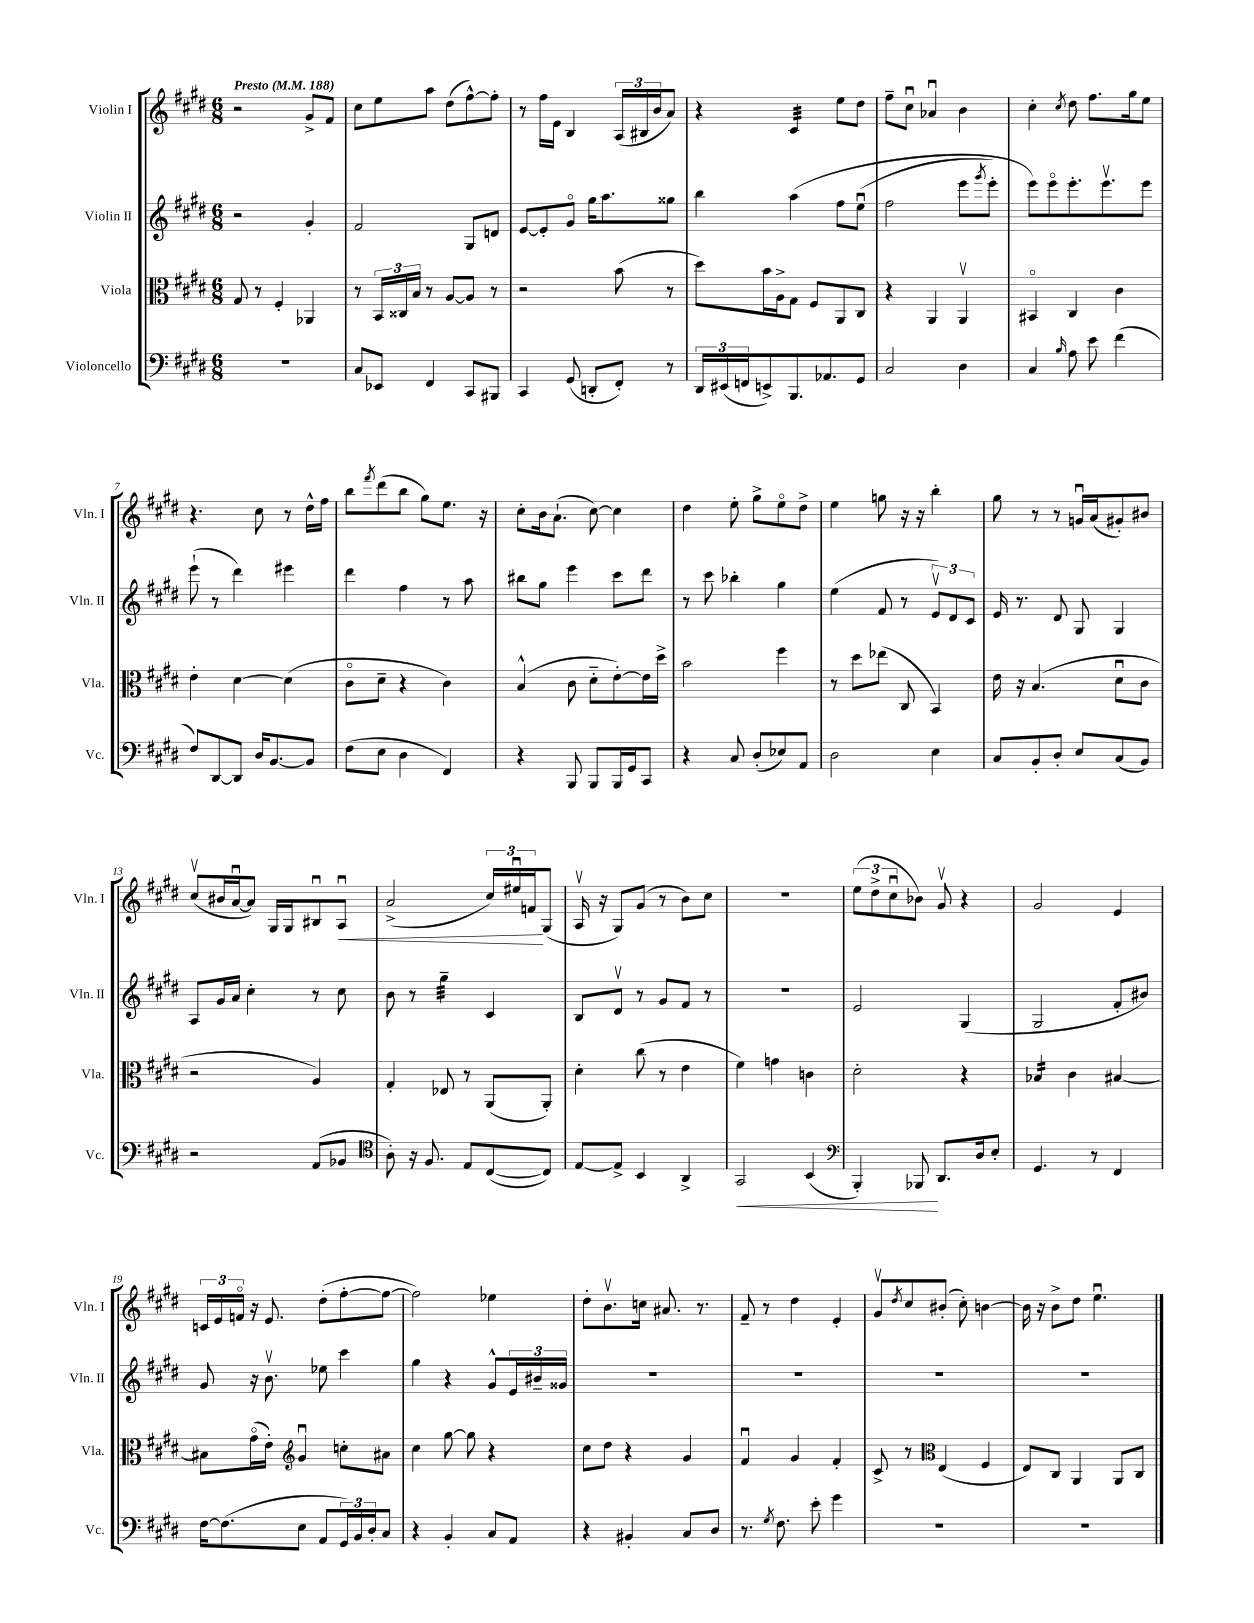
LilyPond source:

<<
\new StaffGroup <<
\new Staff = "s0" \with { instrumentName = "Violin I" shortInstrumentName = "Vln. I" } {
    \clef treble \key e \major \numericTimeSignature \time 6/8 \tempo "Presto" 4 = 188
    r2 gis'8-> fis'8 |
    cis''8 e''8 a''8 dis''8( fis''8~-^) fis''8-. |
    r8 fis''16 e'16 b4 \tuplet 3/2 { a16( bis16 b'16 } a'8) |
    r4 cis'4:32 e''8 dis''8 |
    fis''8-- cis''8\downbow aes'4\downbow b'4 |
    cis''4-. \acciaccatura { cis''8 } dis''8 fis''8. gis''16 e''8 |
    r4. cis''8 r8 dis''16-^ fis''16 |
    b''8 \acciaccatura { fis'''8 } dis'''8( b''8 gis''8) e''8. r16 |
    cis''8-. b'16 a'8.-!( cis''8~) cis''4 |
    dis''4 e''8-. gis''8-> e''8\flageolet dis''8-> |
    e''4 g''8 r16 r16 b''4-. |
    gis''8 r8 r8 g'16\downbow a'16( gis'8-.) bis'8 |
    cis''8\upbow( bis'16 a'16~\downbow a'8) gis16 gis16 bis8\downbow a8\downbow\< |
    a'2->( \tuplet 3/2 { cis''16) eis''16\downbow f'16\! } gis8( |
    a16\upbow r16 gis8) gis'8( r8 b'8) cis''8 |
    R2. |
    \tuplet 3/2 { e''8( dis''8-> cis''8\downbow } bes'8) gis'8\upbow r4 |
    gis'2 e'4 |
    \tuplet 3/2 { c'16 e'16 f'16\flageolet } r16 e'8. dis''8-.( fis''8~-. fis''8~ |
    fis''2) ees''4 |
    dis''8-. b'8.\upbow c''16 ais'8. r8. |
    fis'8-- r8 dis''4 e'4-. |
    gis'8\upbow \acciaccatura { dis''8 } cis''8 bis'8-.( cis''8-.) b'4~ |
    b'16 r16 b'8-> dis''8 e''4.\downbow \bar "|." |
}
\new Staff = "s1" \with { instrumentName = "Violin II" shortInstrumentName = "Vln. II" } {
    \clef treble \key e \major \numericTimeSignature \time 6/8
    r2 gis'4-. |
    fis'2 gis8 d'8 |
    e'8~ e'8-. gis'8\flageolet gis''16 a''8. gisis''8 |
    b''4 a''4\( fis''8 e''8\downbow( |
    fis''2 e'''8 \acciaccatura { gis'''8 } e'''8-.) |
    e'''8\) e'''8\flageolet e'''8.-. e'''8.\upbow e'''8 |
    e'''8-!( r8 dis'''4) eis'''4 |
    dis'''4 fis''4 r8 a''8 |
    bis''8 gis''8 e'''4 cis'''8 dis'''8 |
    r8 cis'''8 bes''4-. gis''4 |
    e''4( fis'8 r8 \tuplet 3/2 { e'8\upbow) dis'8 cis'8 } |
    e'16 r8. dis'8 gis8 gis4 |
    a8 gis'16 a'16 cis''4-. r8 cis''8 |
    b'8 r8 gis''4:32-- cis'4 |
    b8 dis'8\upbow r8 gis'8 fis'8 r8 |
    r2. |
    e'2 gis4( |
    gis2 fis'8-. bis'8) |
    gis'8 r16 b'8.\upbow ees''8 cis'''4 |
    gis''4 r4 gis'8-^ \tuplet 3/2 { e'16 bis'16-- gisis'16 } |
    R2. |
    R2. |
    R2. |
    R2. \bar "|." |
}
\new Staff = "s2" \with { instrumentName = "Viola" shortInstrumentName = "Vla." } {
    \clef alto \key e \major \numericTimeSignature \time 6/8
    gis8 r8 fis4-. aes,4 |
    r8 \tuplet 3/2 { b,16 cisis16 b16 } r8 a8~ a8 r8 |
    r2 b'8( r8 |
    dis''8) b'16 a16-> gis8 fis8 a,8 cis8 |
    r4 a,4 a,4\upbow |
    bis,4\flageolet cis4 cis'4 |
    e'4-. dis'4~ dis'4( |
    cis'8\flageolet dis'8-- r4 cis'4) |
    b4-^( cis'8 dis'8-_ e'8~-.) e'16 dis''16-> |
    b'2 fis''4 |
    r8 dis''8 ees''8( cis8 b,4) |
    e'16 r16 b4.( dis'8\downbow cis'8 |
    r2 a4) |
    gis4-. ees8 r8 a,8( a,8-.) |
    dis'4-. cis''8( r8 e'4 |
    fis'4) g'4 c'4 |
    dis'2-. r4 |
    bes4:16 cis'4 bis4~ |
    bis8 gis'16\flageolet( e'16-.) \clef treble gis'4\downbow c''8-. ais'8 |
    cis''4 gis''8~ gis''8 r4 |
    cis''8 dis''8 r4 gis'4 |
    fis'4\downbow gis'4 fis'4-. |
    cis'8-> r8 \clef alto e4( fis4 |
    e8) cis8 a,4 a,8 cis8 \bar "|." |
}
\new Staff = "s3" \with { instrumentName = "Violoncello" shortInstrumentName = "Vc." } {
    \clef bass \key e \major \numericTimeSignature \time 6/8
    R2. |
    cis8 ees,8 fis,4 cis,8 bis,,8 |
    cis,4 gis,8( d,8-. fis,8-.) r8 |
    \tuplet 3/2 { dis,16 eis,16( f,16 } e,8->) b,,8. aes,8. gis,8 |
    cis2 dis4 |
    cis4 \grace { b16 } a8 e'8 fis'4( |
    fis8) dis,8~ dis,8 dis16 b,8.~ b,8 |
    fis8( e8 dis4 fis,4) |
    r4 b,,8 b,,8 b,,16 gis,16 cis,8 |
    r4 cis8 dis8-.( ees8) a,8 |
    dis2 e4 |
    cis8 b,8-. dis8-. e8 cis8( b,8) |
    r2 a,8( bes,8 |
    \clef tenor a8-.) r16 fis8. e8 cis8~( cis8) |
    e8~ e8-> b,4 a,4-> |
    gis,2\< b,4( |
    \clef bass b,,4-.) bes,,8\! dis,8. dis16 e8-. |
    gis,4. r8 fis,4 |
    fis16~ fis8.( e8 a,8 \tuplet 3/2 { gis,16) b,16 dis16-. } cis8 |
    r4 b,4-. cis8 a,8 |
    r4 bis,4-. cis8 dis8 |
    r8. \acciaccatura { gis8 } fis8. e'8-. gis'4 |
    R2. |
    R2. \bar "|." |
}
>>
>>
